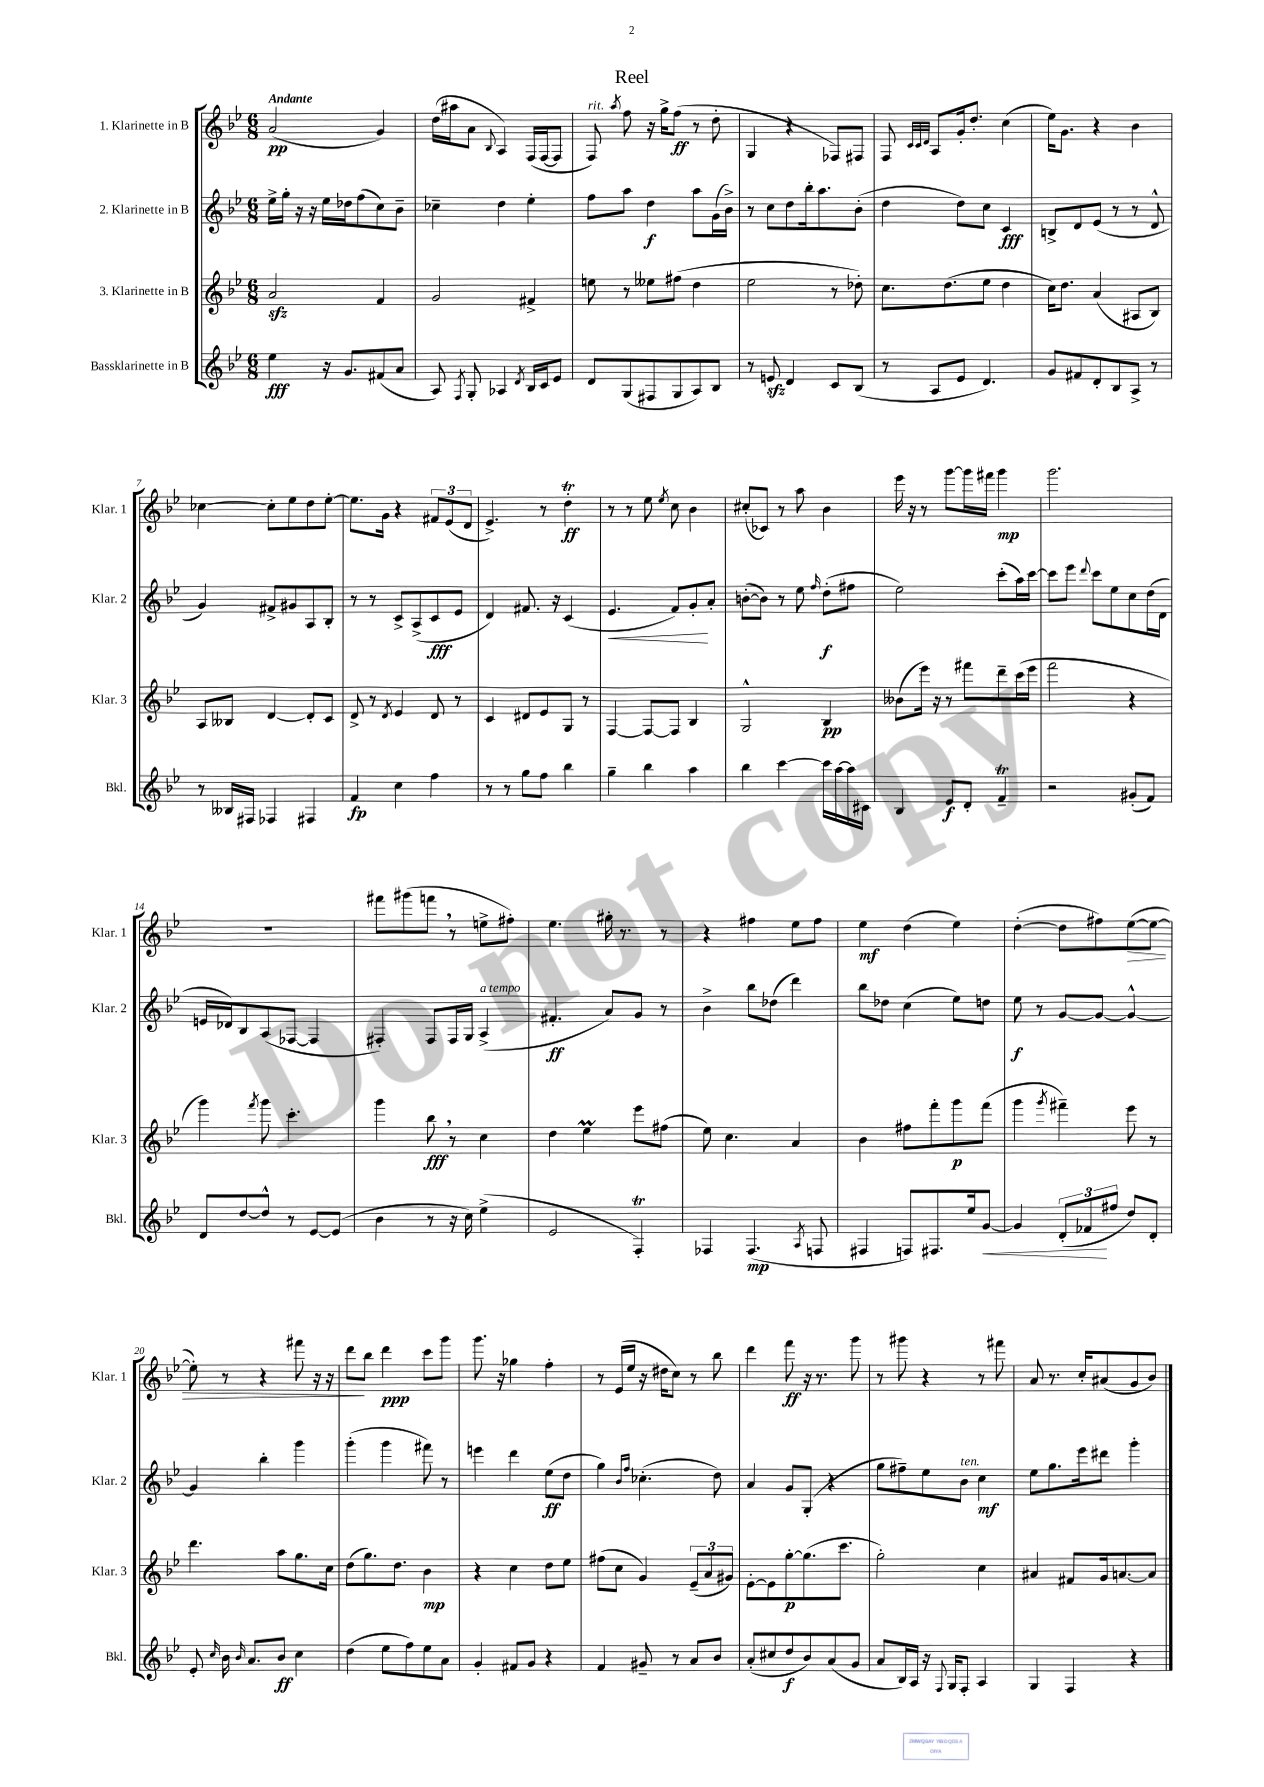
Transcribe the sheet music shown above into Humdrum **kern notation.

**kern	**kern	**kern	**kern
*staff4	*staff3	*staff2	*staff1
*clefG2	*clefG2	*clefG2	*clefG2
*k[b-e-]	*k[b-e-]	*k[b-e-]	*k[b-e-]
*M6/8	*M6/8	*M6/8	*M6/8
4ee-	2a	16ee-^	(2a
.	.	16gg'	.
.	.	16r	.
.	.	16r	.
16r	.	16ee-	.
8.g	.	16dd-	.
.	.	(8ff	.
(8f#	4f	8cc)	4g)
8a	.	8b-~	.
=	=	=	=
8A)	2g	4cc-~	(16dd
.	.	.	16aa#
8qF	.	.	.
8G'	.	.	8a
.	.	.	8qqB-
4A-	.	4dd	4A)
8qd	.	.	.
16B-	4f#^	4ee-'	(16F
16c	.	.	[16F
8e-	.	.	8F]
=	=	=	=
8d	8ee	8ff	8F)
.	.	.	8qaa
(8G	8r	8aa	8ff
8F#	8ee--	4dd	16r
.	.	.	16gg^
8G	(8ff#	.	(8ff
8A)	4dd	8aa	8r
8B-	.	(16g	8dd'
.	.	16b-^)	.
=	=	=	=
8r	2ee-	8r	4G
8e	.	8cc	.
4d	.	8dd	4r
.	.	16bb-'	.
.	.	8.aa	.
8c	8r	.	8F-)
(8B-	8dd-')	(8b-'	8F#
=	=	=	=
8r	8.cc	4dd	8F
.	.	.	32qqc
.	.	.	32qqc
.	.	.	32qqd
8A	.	.	8A
.	(8.dd	.	.
8e-	.	8dd)	16g'
.	.	.	8.dd'
4.d)	8ee-	8cc	.
.	4dd	4c	(4cc
=	=	=	=
8g	16cc)	8B^	16ee-)
.	8.dd	.	8.g
8f#	.	8d	.
8d'	(4a	(8e-	4r
8B-	.	8r	.
8A^	8A#	8r	4b-
8r	8B-)	8d^^	.
=	=	=	=
8r	8A	4g)	[4cc-
16B--	8B--	.	.
16F#	.	.	.
4F-	[4d	8f#^	8cc-']
.	.	8g#	8ee-
4F#	8d']	8A	8dd
.	8c	8B-'	[8ee-'
=	=	=	=
4f	8d^	8r	8.ee-]
.	8r	8r	.
.	.	.	16g
.	8qd	.	.
4cc	4e-	8c^	4r
.	.	(8A^	.
4ff	8d	8c	12f#
.	.	.	(12e-
.	8r	8e-	.
.	.	.	12d
=	=	=	=
8r	4c	4d)	4.e-^)
8r	.	.	.
8gg	8d#	8.f#	.
8ff	8e-	.	8r
.	.	16r	.
4bb-	8G	(4c	4dd'
.	8r	.	.
=	=	=	=
4gg~	[4F	4.e-	8r
.	.	.	8r
4bb-	8F_	.	8ee-
.	.	.	8qee-
.	8F]	8f)	8cc
4aa	4B-	8g'	4b-
.	.	8a'	.
=	=	=	=
4bb-	2G^^	([8b'	(8cc#'
.	.	8b])	8c-)
[4ccc	.	8r	8r
.	.	8ee-	8aa
.	.	16qqff	.
16ccc]	4B-	(8dd'	4b-
[16aa	.	.	.
16aa]	.	8ff#	.
16c#	.	.	.
=	=	=	=
4B-	(8b--	2ee-)	16eee-
.	.	.	16r
.	16eee-)	.	8r
.	16r	.	.
8e-	8r	.	[8ggg
8d'	8fff#	.	16ggg]
.	.	.	16fff#
4f~	8ddd~	(8ccc'	4ggg
.	(16ccc	16aa)	.
.	16eee-	[16ccc	.
=	=	=	=
2r	2fff	8ccc]	2.ggg
.	.	8eee-	.
.	.	8qqddd	.
.	.	8ccc	.
.	.	8ee-	.
(8g#'	4r	8cc	.
8f)	.	(16dd	.
.	.	16d	.
=	=	=	=
8d	4ggg)	16e	2.r
.	.	16d-)	.
[8dd	.	8B-	.
.	8qfff	.	.
8dd^^]	8ggg	(8A	.
8r	4.ccc'	[8F-	.
[8e-	.	4F-]	.
(8e-]	.	.	.
=	=	=	=
4b-	4ggg	4F#')	8fff#
.	.	.	(8ggg#
8r	8bb-	8F#	8fff
16r	8r	16F#	8r
16cc)	.	16G	.
(4ee-^	4cc	(4A^	8ee^
.	.	.	8ff#')
=	=	=	=
2e-	4dd	4.f#'	4.ee-
.	4ee-	.	.
.	.	8a)	16gg#'
.	.	.	8.r
4F')	8eee-	8g	.
.	(8ff#	8r	8r
=	=	=	=
4F-	8ee-)	4b-^	4r
.	4.cc	.	.
(4.F-	.	8bb-	4ff#
.	.	(8dd-	.
.	4a	4ddd)	8ee-
8qA	.	.	.
8F	.	.	8ff#
=	=	=	=
4F#	4b-	8bb-	4ee-
.	.	8dd-	.
8F)	8ff#	(4cc	(4dd
8.F#	8fff'	.	.
.	8ggg	8ee-)	4ee-)
16ee-	.	.	.
[8g	(8fff	8dd	.
=	=	=	=
4g]	4ggg	8ee-	([4dd'
.	.	8r	.
.	8qggg	.	.
(12d'	4fff#~)	[8g	8dd]
12f-	.	.	.
.	.	8g_	8ff#)
12ff#	.	.	.
8dd)	8eee-	4g^^_	([8ee-
8d'	8r	.	8ee-_
=	=	=	=
8e-'	4.ddd	4g]	8ee-'])
16qqcc	.	.	.
16b-	.	.	8r
16qqb-	.	.	.
8.a	.	.	.
.	.	4bb-'	4r
8b-	8aa	.	.
4cc	8.gg	4ggg	8fff#
.	.	.	16r
.	16cc	.	16r
=	=	=	=
(4dd	(8dd	(4ggg'	8ddd
.	8.gg)	.	8bb-
8ee-	.	4ggg	4ddd
.	8.dd	.	.
8ff)	.	.	.
8ee-	4b-	8fff#)	8ccc
8a	.	8r	8ggg
=	=	=	=
4g'	4r	4eee	8.ggg
.	.	.	16r
8f#	4cc	4ddd	4gg-
8g	.	.	.
4r	8dd	(8ee-	4ff'
.	8ee-	8dd	.
=	=	=	=
4f	(8ff#	4gg)	8r
.	8cc	.	(16e-
.	.	.	16ee-
.	.	16qqb-	.
.	.	16qqff	.
8g#~	4g)	(4.cc-'	16r
.	.	.	16dd#
8r	.	.	8cc)
8a	(12e-~	.	8r
.	12a	.	.
8b-	.	8dd)	8bb-
.	12g#)	.	.
=	=	=	=
(8a'	[8e-'	4a	4ddd
8cc#	8e-]	.	.
8dd	[8gg'	8g	8fff
8b-)	(8.gg]	(8G'	16r
.	.	.	8.r
(8a	.	4r	.
.	8.ccc	.	.
8g	.	.	8ggg
=	=	=	=
8a	2gg')	8gg	8r
16B-)	.	8ff#~)	8ggg#
16A	.	.	.
16r	.	8ee-	4r
8qqF	.	.	.
16G	.	.	.
8F'	.	8b-	.
4A	4cc	4cc	8r
.	.	.	8fff#
=	=	=	=
4G	4a#	8ee-	8a
.	.	8.gg	8.r
4F	8f#	.	.
.	.	16eee-	16cc'
.	16g	8ddd#	(8a#
.	[8.a	.	.
4r	.	4ggg'	8g
.	8a]	.	8b-)
==	==	==	==
*-	*-	*-	*-
